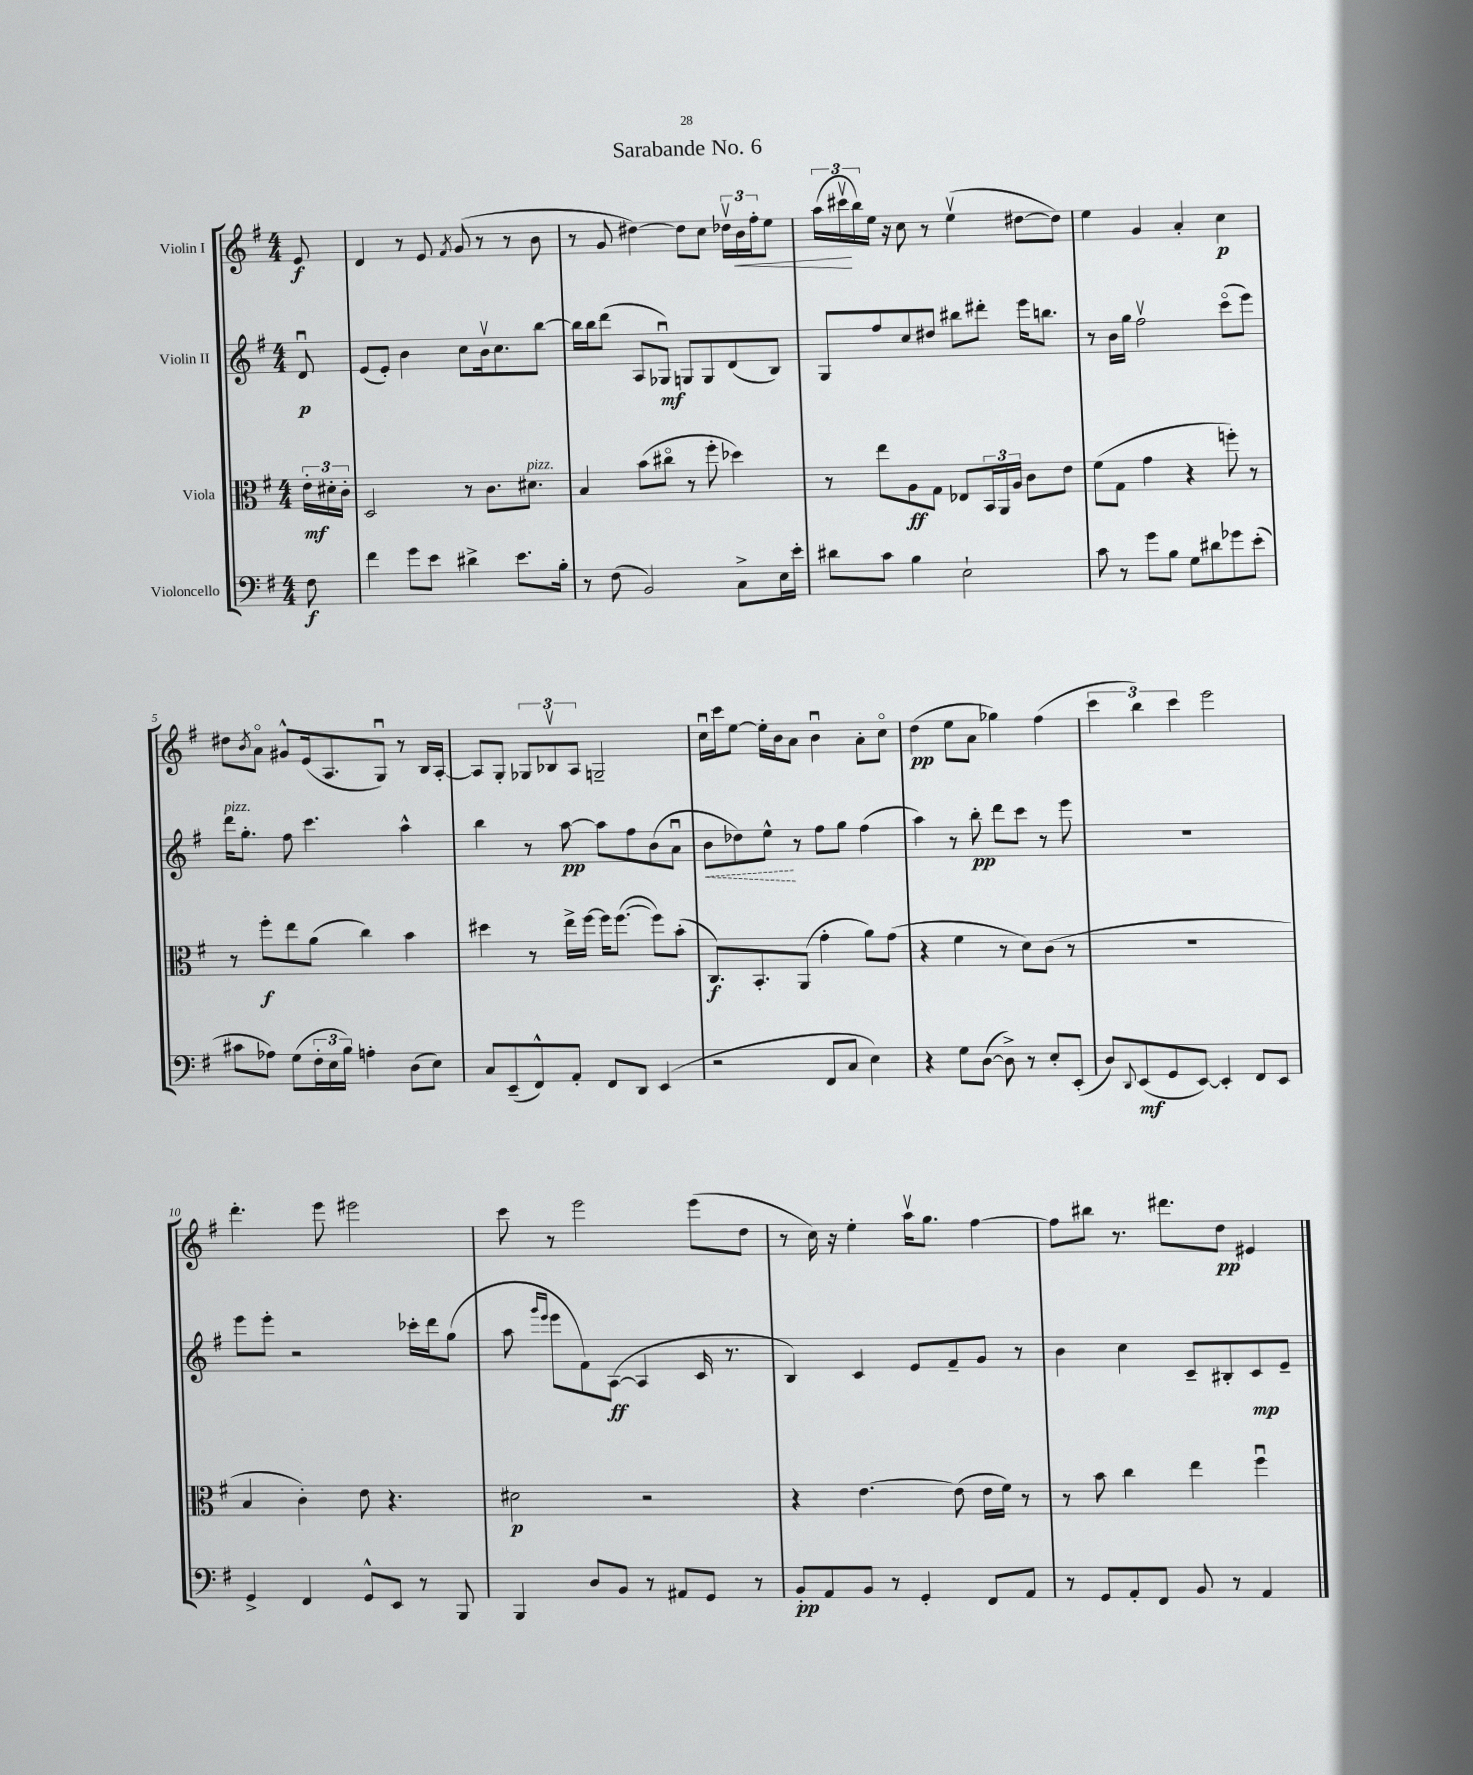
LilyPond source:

\header { title = "Sarabande No. 6" }
<<
\new StaffGroup <<
\new Staff = "s0" \with { instrumentName = "Violin I" } {
    \clef treble \key g \major \numericTimeSignature \time 4/4 \partial 8
    e'8\f |
    d'4 r8 e'8 \acciaccatura { fis'8 } g'8( r8 r8 b'8 |
    r8 g'8 dis''4~) dis''8 c''8 \tuplet 3/2 { des''16\upbow b'16\< fis''16-. } e''8 |
    \tuplet 3/2 { a''16( cis'''16\upbow\! b''16) } e''16 r16 c''8 r8 e''4\upbow( dis''8~ dis''8) |
    e''4 g'4 a'4-. c''4\p |
    dis''8 \acciaccatura { b'8 } a'8\flageolet gis'8-^ e'16( a8. g8\downbow) r8 b16 a16~-. |
    a8 g8-. \tuplet 3/2 { ges8 bes8\upbow a8 } g2-- |
    c''16\downbow c'''16 e''8~ e''16-. b'16 a'8 b'4\downbow a'8-. c''8\flageolet |
    d''4\pp( e''8 a'8 ges''4) fis''4( |
    \tuplet 3/2 { c'''4 b''4) c'''4 } e'''2 |
    d'''4.-. e'''8 eis'''2 |
    c'''8 r8 e'''2 e'''8( d''8 |
    r8 c''16) r16 e''4-. a''16\upbow g''8. fis''4~ |
    fis''8 bis''8 r8. dis'''8. d''8\pp eis'4 \bar "|." |
}
\new Staff = "s1" \with { instrumentName = "Violin II" } {
    \clef treble \key g \major \numericTimeSignature \time 4/4 \partial 8
    d'8\downbow\p |
    e'8( e'8-.) b'4 c''8 b'16\upbow c''8. b''8~ |
    b''16 b''16 d'''8( a8 ges8\downbow\mf) g8 g8 d'8( b8) |
    g8 fis''8 c''8 dis''8 bis''8 dis'''8-. e'''16 b''8. |
    r8 b'16 g''16 fis''2\upbow c'''8\flageolet( e'''8) |
    d'''16^\markup { \italic "pizz." } g''8.-. fis''8 c'''4. a''4-^ |
    b''4 r8 a''8~\pp a''8 fis''8 b'8( a'8\downbow |
    \once \override Hairpin.style = #'dashed-line b'8\< des''8) e''8-^\! r8 fis''8 g''8 fis''4( |
    a''4) r8 b''8-.\pp d'''8 c'''8 r8 e'''8 |
    R1 |
    e'''8 e'''8-. r2 ces'''16-. d'''16 g''8( |
    a''8 \grace { g'''16 e'''16 } e'''8 fis'8) a8~\ff( a4 c'16 r8. |
    b4) c'4 e'8 fis'8-- g'8 r8 |
    b'4 c''4 c'8-- bis8-. c'8\mp e'8-- \bar "|." |
}
\new Staff = "s2" \with { instrumentName = "Viola" } {
    \clef alto \key g \major \numericTimeSignature \time 4/4 \partial 8
    \tuplet 3/2 { e'16-.\mf dis'16-. c'16-. } |
    d2 r8 c'8. dis'8.^\markup { \italic "pizz." } |
    b4 b'8( cis''8\flageolet r8 fis''8-. des''4) |
    r8 e''8 a8\ff g8 ees8 \tuplet 3/2 { b,16 a,16 a16 } c'8 e'8 |
    fis'8( g8 g'4 r4 f''8-.) r8 |
    r8 fis''8-.\f e''8 a'8( c''4) b'4 |
    dis''4 r8 e''16-> fis''16~ fis''16 fis''8.~( fis''8) b'8-.( |
    c8.\f) b,8.-. a,8( g'4-. a'8) g'8( |
    r4 fis'4 r8 d'8) c'8( r8 |
    R1 |
    b4 c'4-.) e'8 r4. |
    dis'2\p r2 |
    r4 e'4.~ e'8( e'16 fis'16) r8 |
    r8 b'8 c''4 e''4 fis''4\downbow \bar "|." |
}
\new Staff = "s3" \with { instrumentName = "Violoncello" } {
    \clef bass \key g \major \numericTimeSignature \time 4/4 \partial 8
    fis8\f |
    fis'4 g'8 e'8 dis'4-> e'8. b16-. |
    r8 fis8( b,2) c8-> e16 e'16-. |
    dis'8 c'8 b4 e2-! |
    c'8 r8 g'8 b8 g8 dis'8 ges'8 e'8-.( |
    cis'8 aes8) g8( \tuplet 3/2 { fis16-. e16 b16) } a4-. d8( e8) |
    c8 e,8--( fis,8-^) a,8-. fis,8 d,8 e,4( |
    r2 fis,8 c8 e4) |
    r4 g8 d8~( d8->) r8 e8-. e,8-.( |
    d8) \appoggiatura { d,8 } e,8\mf( g,8 e,8~) e,4-. fis,8 e,8 |
    g,4-> fis,4 g,8-^ e,8 r8 b,,8 |
    b,,4 d8 b,8 r8 ais,8 g,8 r8 |
    b,8-.\pp a,8 b,8 r8 g,4-. fis,8 a,8 |
    r8 g,8 a,8-. fis,8 b,8 r8 a,4 \bar "|." |
}
>>
>>
